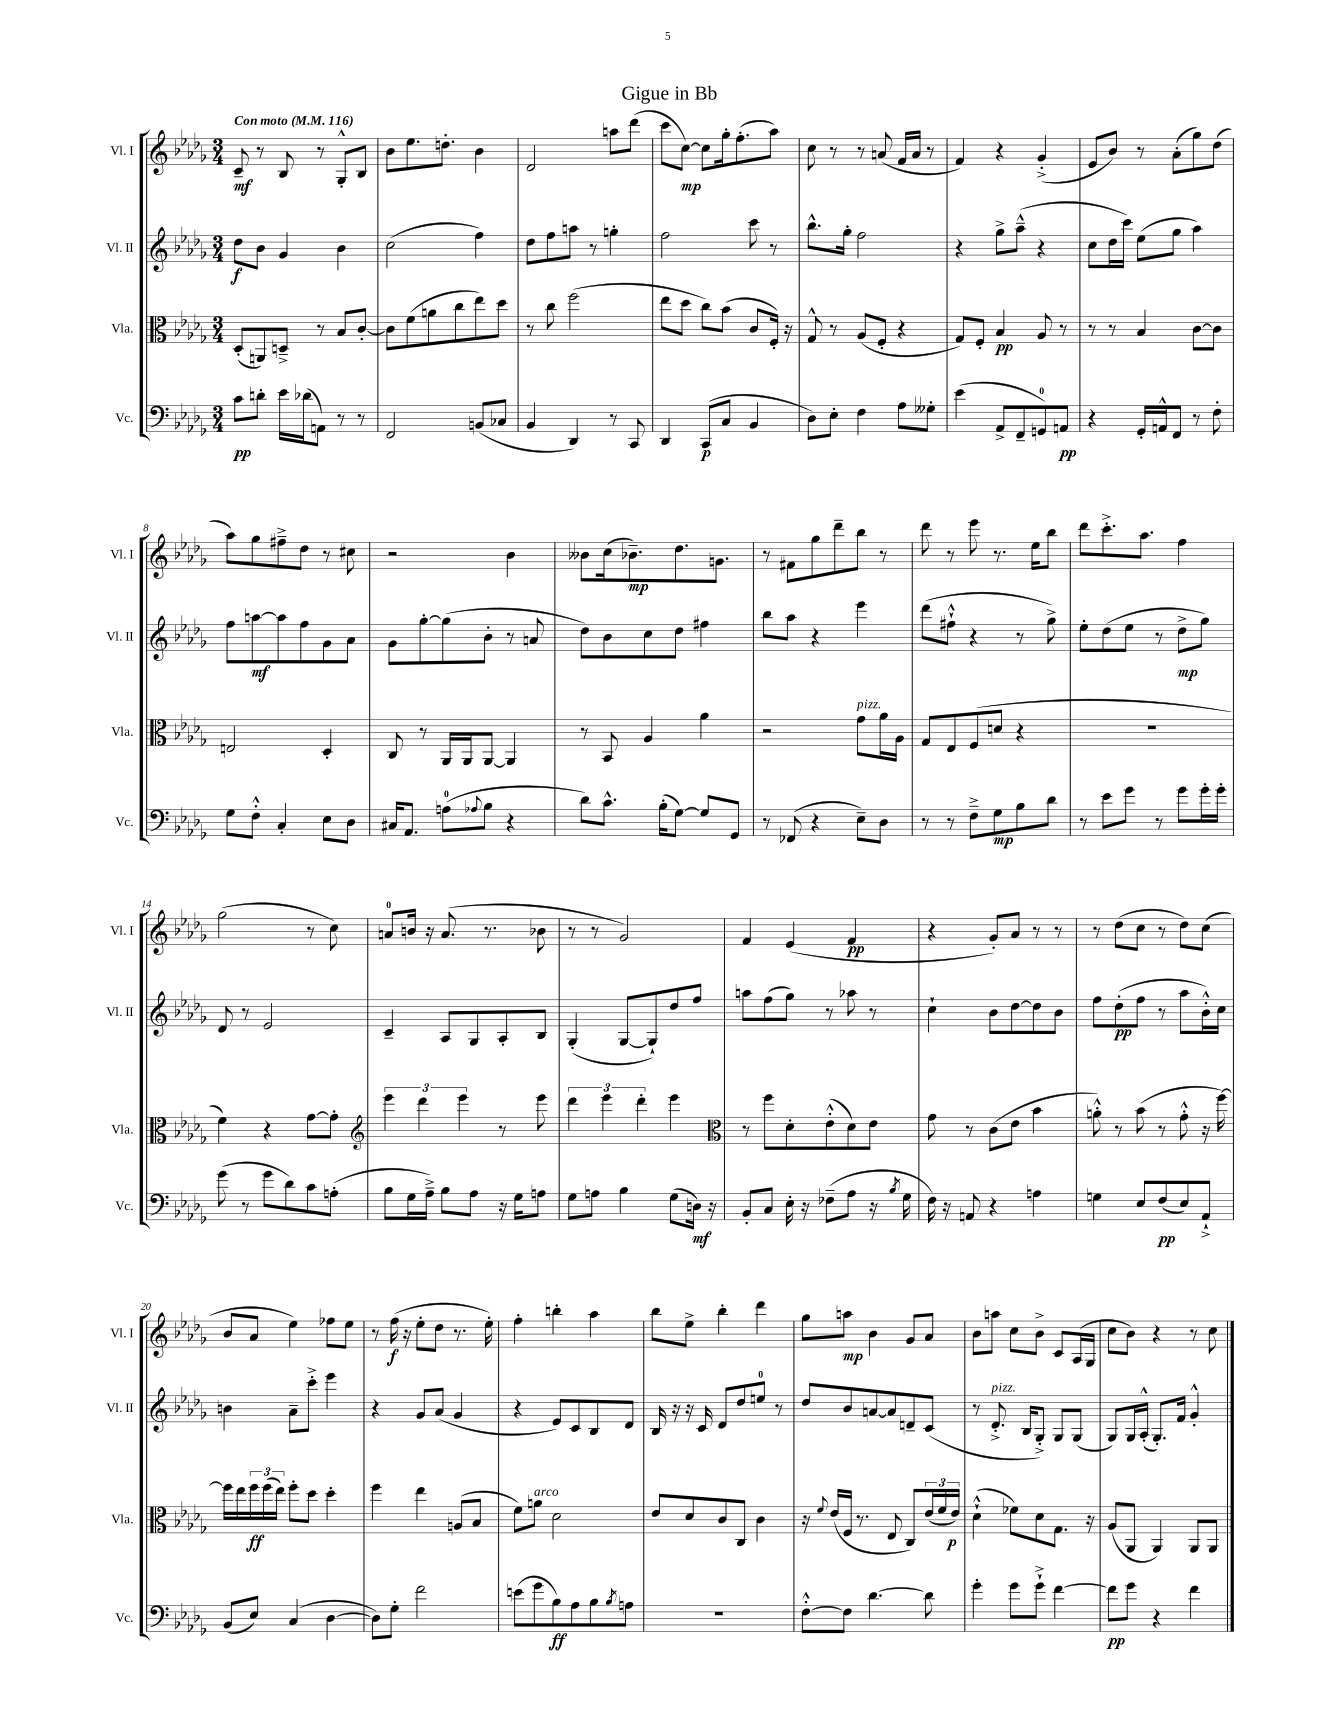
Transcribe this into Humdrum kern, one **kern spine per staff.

**kern	**kern	**kern	**kern
*staff4	*staff3	*staff2	*staff1
*clefF4	*clefC3	*clefG2	*clefG2
*k[b-e-a-d-g-]	*k[b-e-a-d-g-]	*k[b-e-a-d-g-]	*k[b-e-a-d-g-]
*M3/4	*M3/4	*M3/4	*M3/4
*MM116	*MM116	*MM116	*MM116
8c	(8D-'	8dd-	8c~
8d'	8AA)	8b-	8r
16e-	8D~^	4g-	8B-
(16d-	.	.	.
8AA)	8r	.	8r
8r	8B-	4b-	8G-'^^
8r	[8c'	.	8B-
=	=	=	=
2FF	8c]	(2cc	8b-
.	(8f	.	8.ee-
.	8a	.	.
.	.	.	8.dd'
.	8cc	.	.
(8BB	8ee-)	4ff)	4b-
8C-	8dd-	.	.
=	=	=	=
4BB-	8r	8dd-	2d-
.	8cc	8ff	.
4DD-)	(2ff	8aa	.
.	.	8r	.
8r	.	4gg'	8aa
8CC	.	.	(8ddd-
=	=	=	=
4DD-	8ee-	2ff	8ccc
.	8dd-	.	[8cc)
(8CC	8cc)	.	8cc]
8C	(8b-	.	16gg-'
.	.	.	(8.ff'
4BB-	8c	8ccc	.
.	16F')	8r	8aa-)
.	16r	.	.
=	=	=	=
8D-)	8G-^^	8.bb-^^	8cc
8E-'	8r	.	8r
.	.	16gg-'	.
4F	(8A-	2ff	8r
.	8F'	.	(8a
8A-	4r	.	16f
.	.	.	16a
8G--'	.	.	8r
=	=	=	=
(4e-	8G-)	4r	4f)
.	8F'	.	.
8AA-^	4B-	8gg-^	4r
8FF~	.	(8aa-~^^	.
8GG)	8A-	4r	(4g-'^
8AA	8r	.	.
=	=	=	=
4r	8r	8cc	8e-
.	8r	16dd-	8b-)
.	.	16ccc)	.
16GG-'	4B-	(8ee-	8r
16AA^^	.	.	.
8FF	.	8gg-	(8a-'
8r	[8c	4aa-)	8gg-)
8F'	8c]	.	(8dd-
=	=	=	=
8G-	2E	8ff	8aa-)
8F'^^	.	[8aa	8gg-
4C'	.	8aa]	8ff#~^
.	.	8ff	8dd-
8E-	4D-'	8g-	8r
8D-	.	8a-	8cc#
=	=	=	=
16C#	8C	8g-	2r
8.AA-	.	.	.
.	8r	[8gg-'	.
(8A	16AA-	(8gg-]	.
.	16AA-	.	.
8qqA-	.	.	.
8B-	[8AA-	8b-'	.
4r	4AA-]	8r	4b-
.	.	8a	.
=	=	=	=
8d-)	8r	8dd-)	8b--
8.c^^	8BB-	8b-	(16cc
.	.	.	8.b-~)
.	4A-	8cc	.
(16B-'	.	.	.
[8G-)	.	8dd-	8.dd-
8G-]	4a-	4ff#	.
.	.	.	8.g
8GG-	.	.	.
=	=	=	=
8r	2r	8bb-	8r
(8FF-	.	8aa-	8f#
4r	.	4r	8gg-
.	.	.	8ddd-~
8E-~)	8g-	4eee-	8bb-
8D-	16a-	.	8r
.	16A-	.	.
=	=	=	=
8r	8G-	(8ddd-	8ddd-
8r	8E-	8ff#`^^	8r
8F~^	(8F	4r	8eee-
8G-	8d	.	8.r
8B-	4r	8r	.
.	.	.	16ee-
8d-	.	8gg-^)	8bb-
=	=	=	=
8r	2.r	8ee-'	8ddd-
8e-	.	(8dd-	8.ccc'^
8g-	.	8ee-	.
.	.	.	8.aa-
8r	.	8r	.
8g-	.	8dd-^	4ff
16g-'	.	8gg-)	.
16g-'	.	.	.
=	=	=	=
(8g-	4f)	8d-	(2gg-
8r	.	8r	.
8g-	4r	2e-	.
8d-)	.	.	.
8c	[8g-	.	8r
(8A'	8g-']	.	8cc)
=	=	=	=
*	*clefG2	*	*
8B-	6eee-	4c~	8a
16G-	.	.	16b
.	6ddd-	.	.
16A-~^)	.	.	16r
8B-	.	8A-	(8.a
.	6eee-	.	.
8A-	.	8G-	.
.	.	.	8.r
16r	8r	8A-'	.
16G-	.	.	.
8A	8eee-	8B-	8b-
=	=	=	=
8G-	6ddd-	(4G-'	8r
8A	.	.	8r
.	6eee-	.	.
4B-	.	[8G-	2g-)
.	6ddd-'	.	.
.	.	8G-`])	.
(8G-	4eee-	8dd-	.
16D)	.	8ff	.
16r	.	.	.
=	=	=	=
*	*clefC3	*	*
8BB-'	8r	8aa	4f
8C	8ff	(8ff	.
16E-'	8d-'	8gg-)	(4e-
16r	.	.	.
(8F-~	(8e-'^^	8r	.
8A-	8d-)	8aa-	4f
16r	8e-	8r	.
8qB-	.	.	.
16G-	.	.	.
=	=	=	=
16F)	8g-	4cc`	4r
16r	.	.	.
8AA	8r	.	.
4r	(8c	8b-	8g-')
.	8e-	[8dd-	8a-
4A	4b-	8dd-]	8r
.	.	8b-	8r
=	=	=	=
4G	8a'^^)	8ff	8r
.	8r	(8dd-'	(8dd-
8E-	(8b-	8ff	8cc
(8F	8r	8r	8r
8E-)	8g-'^^	8aa-	8dd-)
8AA-`^	16r	16b-'^^)	(8cc
.	[16ff)	16cc	.
=	=	=	=
(8BB-	16ff]	4b	8b-
.	16ee-	.	.
8E-)	24ff	.	8a-
.	(24ff	.	.
.	24ee-)	.	.
(4C	8ff'	8a-~	4ee-)
.	8dd-	8ccc'^	.
[4D-	4dd-'	4eee-	8ff-
.	.	.	8ee-
=	=	=	=
8D-])	4ff	4r	8r
8G-'	.	.	(16ff
.	.	.	16r
2f	4ee-	8g-	8ee-'
.	.	(8a-	8dd-
.	(8A	4g-	8.r
.	8B-	.	.
.	.	.	16ee-')
=	=	=	=
(8e	8f)	4r	4ff'
8g-	8a	.	.
8B-)	2d-	8e-)	4bb'
8A-	.	8c	.
8B-	.	8B-	4aa-
8qB-	.	.	.
8A	.	8d-	.
=	=	=	=
2.r	8e-	16B-	8bb-
.	.	16r	.
.	8d-	16r	8ee-^
.	.	16c	.
.	8c	8d-	4bb-'
.	8C	8dd-	.
.	4c	8ee	4ddd-
.	.	8r	.
=	=	=	=
[8F'^^	16r	8dd-	8gg-
.	8qqf	.	.
.	(16e-	.	.
8F]	16F	8b-	8aa
.	8.r	.	.
[4.d-	.	[8a	4b-
.	8E-	8a]	.
.	8C)	8d~	8g-
8d-]	(24e-	(8c	8a-
.	24f	.	.
.	24e-)	.	.
=	=	=	=
4g-'	(4d-`^^	8r	8b-
.	.	8.d-'^	8aa
8g-	8f-)	.	8cc
.	.	16B-	.
8g-`^	8d-	8G-'^)	8b-^
[4f	8.G-	8G-	8c
.	.	(8G-	(16A-
.	16r	.	16G-
=	=	=	=
8f]	(8A-	8G-)	8cc
8g-	8AA-	16G-	8b-)
.	.	(16A-'^^	.
4r	4AA-)	8.G-')	4r
.	.	16f	.
4f	8AA-	4g-'^^	8r
.	8AA-	.	8cc
==	==	==	==
*-	*-	*-	*-
